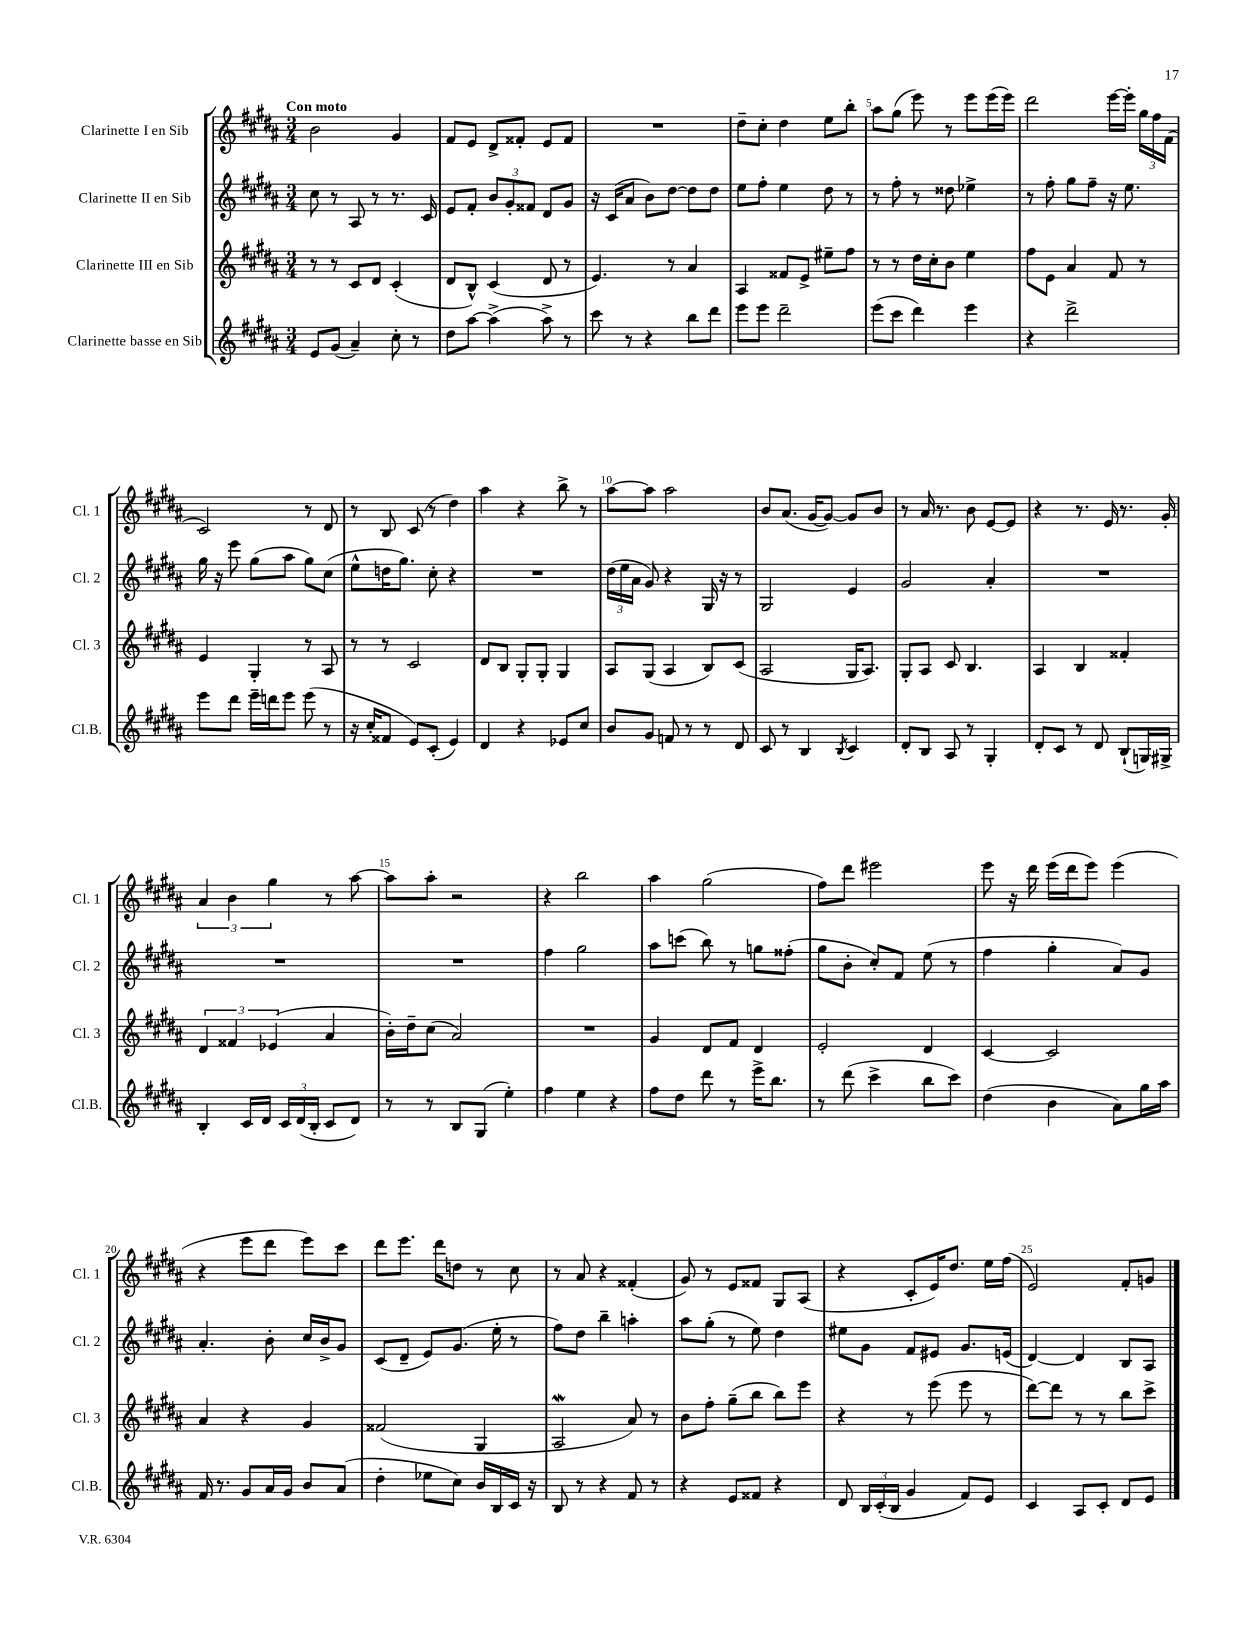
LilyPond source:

<<
\new StaffGroup <<
\new Staff = "s0" \with { instrumentName = "Clarinette I en Sib" shortInstrumentName = "Cl. 1" } {
    \clef treble \key b \major \numericTimeSignature \time 3/4 \tempo "Con moto"
    \autoBeamOff b'2 gis'4 |
    fis'8[ e'8] dis'8[-> fisis'8]-. e'8[ fisis'8] |
    R2. |
    dis''8[-- cis''8]-. dis''4 e''8[ b''8]-. |
    ais''8[ gis''8]( e'''8) r8 e'''8[ e'''16( e'''16]) |
    dis'''2 e'''16[~ e'''16]-. \tuplet 3/2 { gis''16[ fis''16 fis'16]( } |
    cis'2) r8 dis'8 |
    r8 b8 cis'8( r8 dis''4) |
    ais''4 r4 b''8-> r8 |
    ais''8[~ ais''8] ais''2 |
    b'8[ ais'8.]( gis'16[~ gis'8]~) gis'8[ b'8] |
    r8 ais'16 r8. b'8 e'8[~ e'8] |
    r4 r8. e'16 r8. gis'16-. |
    \tuplet 3/2 { ais'4 b'4 gis''4 } r8 ais''8~ |
    ais''8[ ais''8]-. r2 |
    r4 b''2 |
    ais''4 gis''2( |
    fis''8[) dis'''8] eis'''2 |
    e'''8 r16 dis'''16 e'''16[( dis'''16 e'''8]) e'''4( |
    r4 e'''8[ dis'''8] e'''8[) cis'''8] |
    dis'''8[ e'''8.] dis'''16[ d''8] r8 cis''8 |
    r8 ais'8 r4 fisis'4-.( |
    gis'8) r8 e'8[ fisis'8] gis8[ ais8]( |
    r4 cis'8[-. e'16) dis''8.] e''16[ fis''16]( |
    e'2) fis'8[-. g'8] \bar "|." |
}
\new Staff = "s1" \with { instrumentName = "Clarinette II en Sib" shortInstrumentName = "Cl. 2" } {
    \clef treble \key b \major \numericTimeSignature \time 3/4
    \autoBeamOff cis''8 r8 ais8 r8 r8. cis'16 |
    e'8[ fis'8]-. \tuplet 3/2 { b'8[ gis'8-. fisis'8] } dis'8[ gis'8] |
    r16 cis'16[( ais'8] b'8[) dis''8]~ dis''8[ dis''8] |
    e''8[ fis''8]-. e''4 dis''8 r8 |
    r8 fis''8-. r8 disis''8 ees''4-> |
    r8 fis''8-. gis''8[ fis''8]-- r16 e''8. |
    gis''16 r16 e'''8 gis''8[( ais''8] gis''8[) cis''8]( |
    e''8[-^ d''16 gis''8.]) cis''8-. r4 |
    R2. |
    \tuplet 3/2 { dis''16[( e''16 ais'16] } gis'8) r4 gis16 r16 r8 |
    gis2 e'4 |
    gis'2 ais'4-. |
    R2. |
    R2. |
    R2. |
    fis''4 gis''2 |
    ais''8[ c'''8]( b''8) r8 g''8[ fisis''8]-.( |
    gis''8[ b'8]-. cis''8[-.) fis'8] e''8( r8 |
    fis''4 gis''4-. ais'8[) gis'8] |
    ais'4.-. b'8-. cis''16[ b'16-> gis'8] |
    cis'8[( dis'8]-- e'8[) gis'8.]( e''16-. r8 |
    fis''8[) dis''8] b''4-- a''4-. |
    ais''8[ gis''8]-.( r8 e''8) dis''4 |
    eis''8[ gis'8] fis'8[ eis'8] gis'8.[ e'16]( |
    dis'4~) dis'4 b8[ ais8] \bar "|." |
}
\new Staff = "s2" \with { instrumentName = "Clarinette III en Sib" shortInstrumentName = "Cl. 3" } {
    \clef treble \key b \major \numericTimeSignature \time 3/4
    \autoBeamOff r8 r8 cis'8[ dis'8] cis'4-.( |
    dis'8[ b8]-^) cis'4( dis'8 r8 |
    e'4.) r8 ais'4 |
    ais4 fisis'8[ e'8]-> eis''8[-- fis''8] |
    r8 r8 dis''16[ cis''16-. b'8] e''4 |
    fis''8[ e'8] ais'4 fis'8 r8 |
    e'4 gis4-. r8 ais8 |
    r8 r8 cis'2 |
    dis'8[ b8] gis8[-. gis8]-. gis4 |
    ais8[ gis8]( ais4 b8[) cis'8]( |
    ais2 gis16[ ais8.]) |
    gis8[-. ais8] cis'8 b4. |
    ais4 b4 fisis'4-. |
    \tuplet 3/2 { dis'4 fisis'4 ees'4( } ais'4 |
    b'16[-.) dis''16-- cis''8]( ais'2) |
    R2. |
    gis'4 dis'8[ fis'8] dis'4 |
    e'2-. dis'4 |
    cis'4~ cis'2 |
    ais'4 r4 gis'4 |
    fisis'2( gis4 |
    ais2\mordent ais'8) r8 |
    b'8[ fis''8]-. gis''8[--( b''8] b''8[) e'''8] |
    r4 r8 e'''8( e'''8 r8 |
    dis'''8[~) dis'''8] r8 r8 b''8[ cis'''8]-> \bar "|." |
}
\new Staff = "s3" \with { instrumentName = "Clarinette basse en Sib" shortInstrumentName = "Cl.B." } {
    \clef treble \key b \major \numericTimeSignature \time 3/4
    \autoBeamOff e'8[ gis'8]( ais'4--) cis''8-. r8 |
    dis''8[ ais''8]~ ais''4->( ais''8->) r8 |
    cis'''8 r8 r4 b''8[ dis'''8] |
    e'''8[ e'''8] dis'''2-- |
    e'''8[( cis'''8] dis'''4) e'''4 |
    r4 dis'''2-> |
    e'''8[ dis'''8] e'''16[-- d'''16 e'''8] e'''8( r8 |
    r16 cis''16[-. fisis'8] e'8[) cis'8]-.( e'4) |
    dis'4 r4 ees'8[ cis''8] |
    b'8[ gis'8] f'8 r8 r8 dis'8 |
    cis'8 r8 b4 \acciaccatura { b8 } cis'4 |
    dis'8[-. b8] ais8 r8 gis4-. |
    dis'8[-. cis'8] r8 dis'8 b8[-!( g16) gis16]-> |
    b4-. cis'16[ dis'16] \tuplet 3/2 { cis'16[ dis'16( b16]-. } cis'8[ dis'8]) |
    r8 r8 b8[ gis8]( e''4-.) |
    fis''4 e''4 r4 |
    fis''8[ dis''8] dis'''8 r8 e'''16[-> b''8.] |
    r8 dis'''8( cis'''4-> b''8[ cis'''8]) |
    dis''4( b'4 ais'8[) gis''16 ais''16] |
    fis'16 r8. gis'8[ ais'16 gis'16] b'8[ ais'8]( |
    dis''4-. ees''8[ cis''8]) b'16[ b16 cis'16] r16 |
    b8 r8 r4 fis'8 r8 |
    r4 e'8[ fisis'8] r4 |
    dis'8 \tuplet 3/2 { b16[ cis'16-.( b16] } gis'4 fis'8[) e'8] |
    cis'4 ais8[ cis'8]-. dis'8[ e'8] \bar "|." |
}
>>
>>
\layout { \context { \Score \override BarNumber.break-visibility = ##(#f #t #t) barNumberVisibility = #(every-nth-bar-number-visible 5) } }
